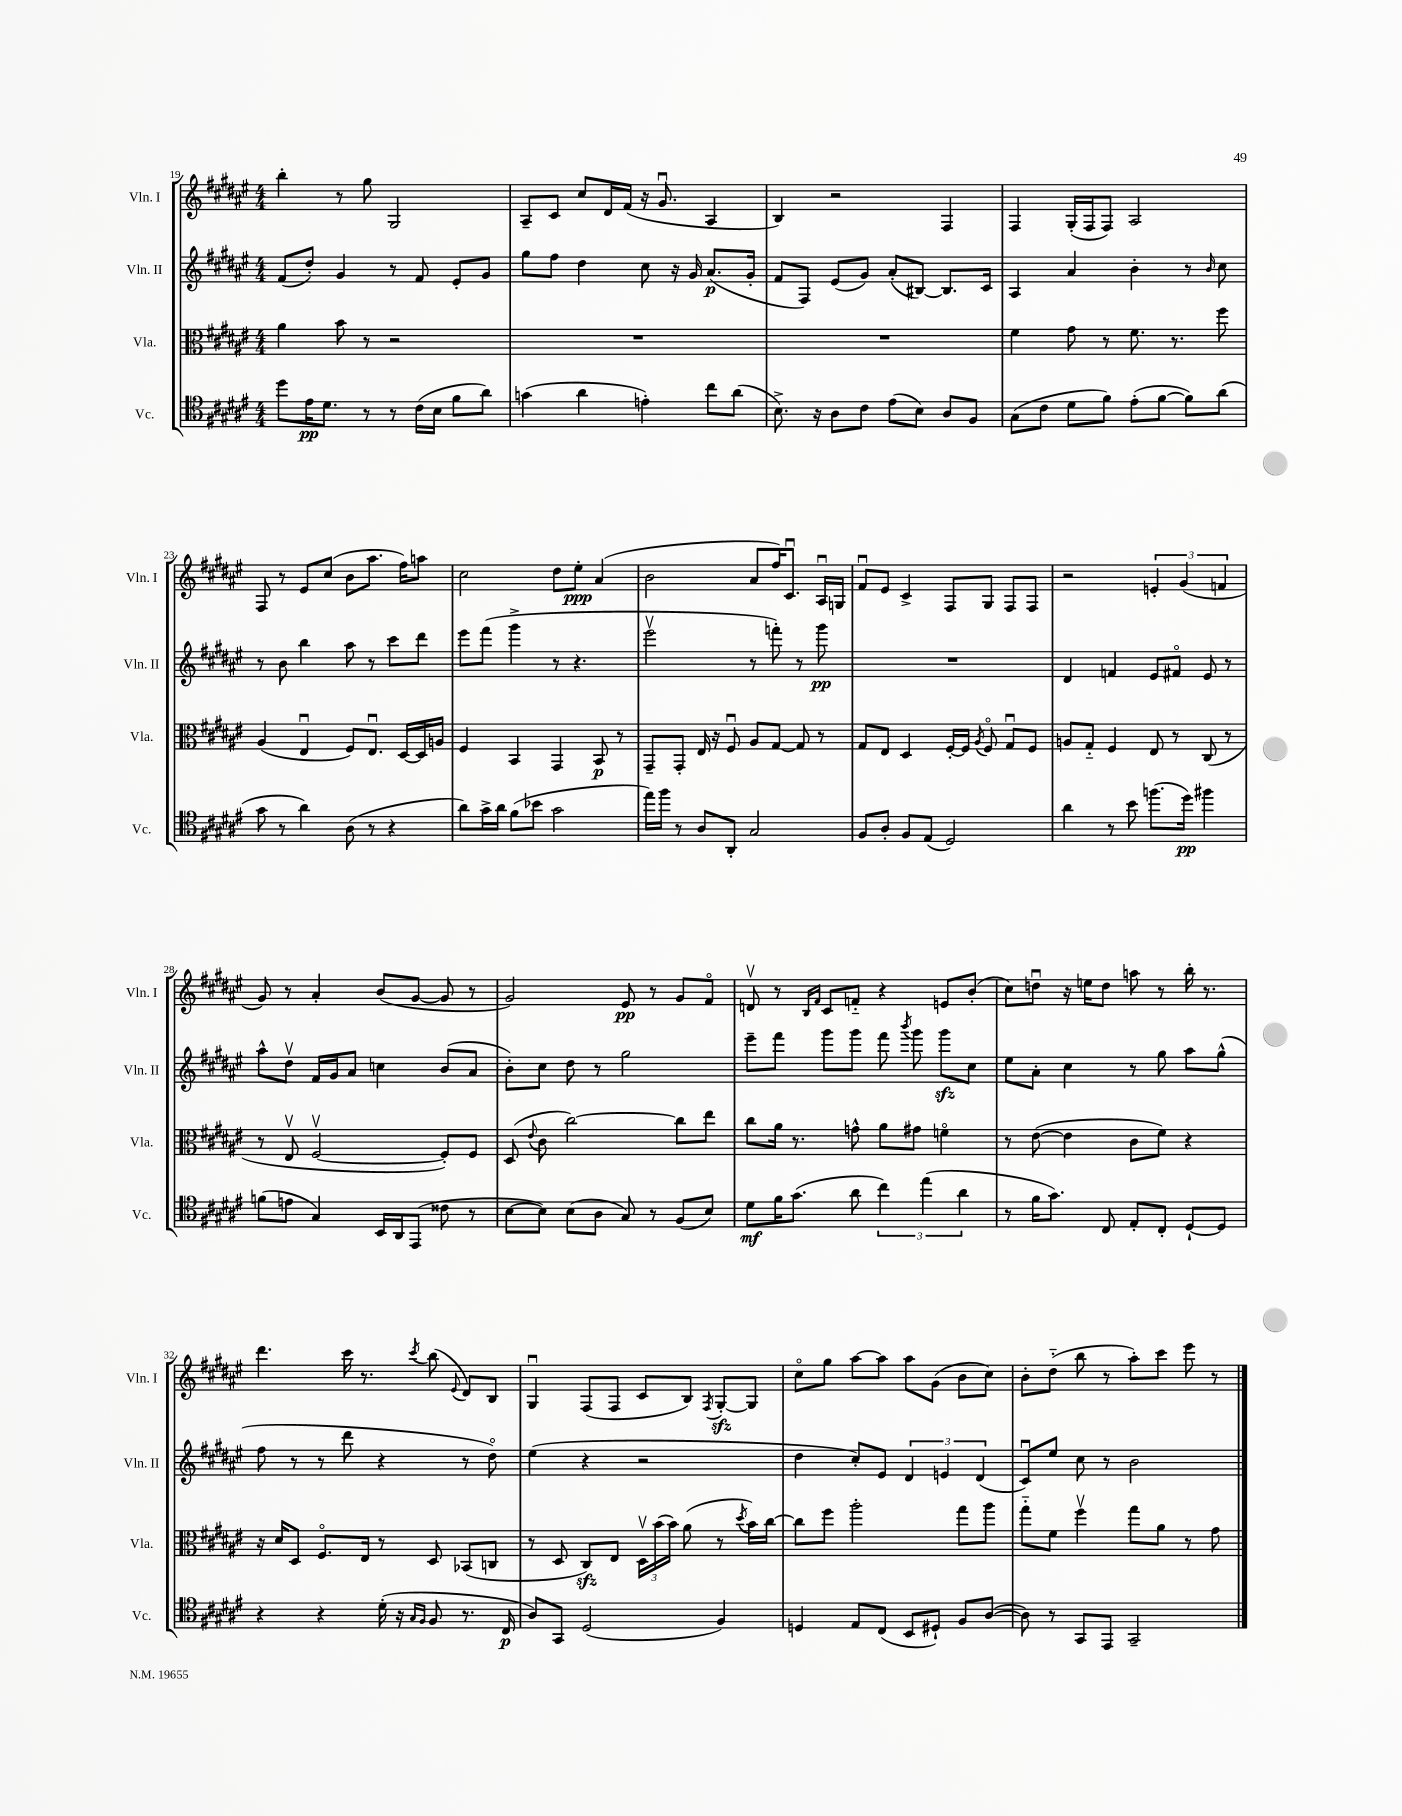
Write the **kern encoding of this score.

**kern	**kern	**kern	**kern
*staff4	*staff3	*staff2	*staff1
*clefC4	*clefC3	*clefG2	*clefG2
*k[f#c#g#d#a#e#]	*k[f#c#g#d#a#e#]	*k[f#c#g#d#a#e#]	*k[f#c#g#d#a#e#]
*M4/4	*M4/4	*M4/4	*M4/4
8dd#	4a#	(8f#	4bb'
16e#	.	8dd#')	.
8.d#	.	.	.
.	8b	4g#	8r
8r	8r	.	8gg#
8r	2r	8r	2G#
(16c#	.	8f#	.
16B	.	.	.
8f#	.	8e#'	.
8a#)	.	8g#	.
=	=	=	=
(4g	1r	8gg#	8A#~
.	.	8ff#	8c#
4a#	.	4dd#	8cc#
.	.	.	16d#
.	.	.	(16f#
4e')	.	8cc#	16r
.	.	.	8.g#u
.	.	16r	.
.	.	16g#	.
8cc#	.	(8.a#	4A#
(8a#	.	.	.
.	.	16g#'	.
=	=	=	=
8.B^)	1r	8f#	4B)
.	.	8F#)	.
16r	.	.	.
8A#	.	(8e#	2r
8c#	.	8g#)	.
(8e#	.	(8a#'	.
8B)	.	[8B#)	.
8A#	.	8.B#]	4F#
8F#	.	.	.
.	.	16c#	.
=	=	=	=
(8G#	4f#	4A#	4F#
8c#	.	.	.
8d#	8g#	4a#	(16G#'
.	.	.	16F#
8f#)	8r	.	8F#)
(8e#'	8.f#	4b'	2A#
[8f#	.	.	.
.	8.r	.	.
8f#])	.	8r	.
.	.	16qqb	.
(8a#	8ff#	8cc#	.
=	=	=	=
8g#	(4A#	8r	8F#
8r	.	8b	8r
4a#)	4E#u	4bb	8e#
.	.	.	(8cc#
(8A#	8F#)	8aa#	8b
8r	8.E#u	8r	8.aa#
4r	.	8ccc#	.
.	[16D#	.	16ff#)
.	16D#]	8ddd#	8aa
.	16A	.	.
=	=	=	=
8a#)	4F#	8eee#	2cc#
16g#^	.	(8fff#	.
16a#	.	.	.
(8f#	4BB	4ggg#^	.
8b-	.	.	.
2g#	4GG#	8r	8dd#
.	.	4.r	8ee#'
.	8BB	.	(4a#
.	8r	.	.
=	=	=	=
16ee#)	8GG#~	2eee#v	2b
16ff#	.	.	.
8r	8GG#'	.	.
8A#	16E#	.	.
.	16r	.	.
8AA#'	8F#u	.	.
2G#	8A#	8r	8a#
.	[8G#	8fff')	16ff#)
.	.	.	8.c#u
.	8G#]	8r	.
.	8r	8ggg#	16A#u
.	.	.	16G
=	=	=	=
8F#	8G#	1r	8f#u
8A#'	8E#	.	8e#
8F#	4D#	.	4c#^
(8E#	.	.	.
2D#)	[16F#'	.	8F#
.	16F#]	.	.
.	8qA#	.	.
.	8F#o	.	8G#
.	8G#u	.	8F#
.	8F#	.	8F#
=	=	=	=
4a#	8A	4d#	2r
.	8G#'~	.	.
8r	4F#	4f	.
8b	.	.	.
(8.ff	8E#	8e#	6e'
.	8r	8f#o	.
.	.	.	(6g#
16dd#)	.	.	.
4ff#	(8C#	8e#	.
.	.	.	6f
.	8r	8r	.
=	=	=	=
(8f	8r	8aa#^^	8g#)
8e	8E#v	8dd#v	8r
4G#)	[2F#v	16f#	4a#'
.	.	16g#	.
.	.	8a#	.
16BB	.	4cc	(8b
16AA#	.	.	.
(8EE#	.	.	[8g#
8c##	8F#'])	(8b	8g#]
8r	8F#	8a#	8r
=	=	=	=
[8B	(8D#	8b')	2g#)
.	8qqe#	.	.
8B])	8c#	8cc#	.
(8B	[2cc#)	8dd#	.
8A#	.	8r	.
8G#)	.	2gg#	8e#
8r	.	.	8r
(8F#	8cc#]	.	8g#
8B)	8ee#	.	8f#o
=	=	=	=
8d#	8cc#	8eee#~	8dv
16f#	16a#	8fff#	8r
(8.g#	8.r	.	.
.	.	.	16qqB
.	.	.	16qqf#
.	.	8ggg#	8c#
8a#	8g^^	8ggg#	8f'~
6cc#)	8a#	8fff#	4r
.	.	8qbbb	.
.	8g#	8ggg#	.
(6ee#	.	.	.
.	4fo	8ggg#	8e
6a#	.	.	.
.	.	8cc#	(8b'
=	=	=	=
8r	8r	8ee#	8cc#)
16f#	([8e#	8a#'	8ddu
8.g#)	.	.	.
.	4e#]	4cc#	16r
.	.	.	16ee
8C#	.	.	8dd
8E#'	8c#	8r	8aa
8C#'	8f#)	8gg#	8r
[8D#`	4r	8aa#	16bb'
.	.	.	8.r
8D#]	.	(8gg#^^	.
=	=	=	=
4r	16r	8ff#	4.ddd#
.	16d#	.	.
.	8D#	8r	.
4r	8.F#o	8r	.
.	.	8ddd#	16ccc#
.	16E#	.	8.r
(16d#'	8r	4r	.
16r	.	.	.
16qqG#	.	.	.
16qqF#	.	.	8qccc#
8F#	8D#	.	(8bb
.	.	.	8qqe#
8.r	(8BB-	8r	8d#)
.	8C	8dd#o)	8B
16C#	.	.	.
=	=	=	=
8A#)	8r	(4ee#	4G#u
8GG#	8D#	.	.
(2D#	8C#)	4r	(8F#
.	8E#	.	8F#
.	24D#v	2r	8c#
.	(24b	.	.
.	24b)	.	.
.	(8a#	.	8B)
.	.	.	8qF#
4F#)	8r	.	[8G#'
.	8qdd#	.	.
.	16b)	.	8G#]
.	[16cc#	.	.
=	=	=	=
4D	8cc#]	4dd#	8cc#o
.	8ff#	.	8gg#
8E#	2aa#'	8cc#')	[8aa#
(8C#	.	8e#	8aa#]
8BB	.	6d#	8aa#
8D#`)	.	.	(8g#
.	.	6e	.
8F#	8gg#	.	8b
.	.	(6d#	.
([8A#	8aa#	.	8cc#)
=	=	=	=
8A#])	8gg#'~	8c#u)	8b'
8r	8f#	8ee#	(8dd#'~
8GG#	4ff#v	8cc#	8bb
8EE#	.	8r	8r
2GG#~	8gg#	2b	8aa#')
.	8a#	.	8ccc#
.	8r	.	8eee#
.	8g#	.	8r
==	==	==	==
*-	*-	*-	*-
